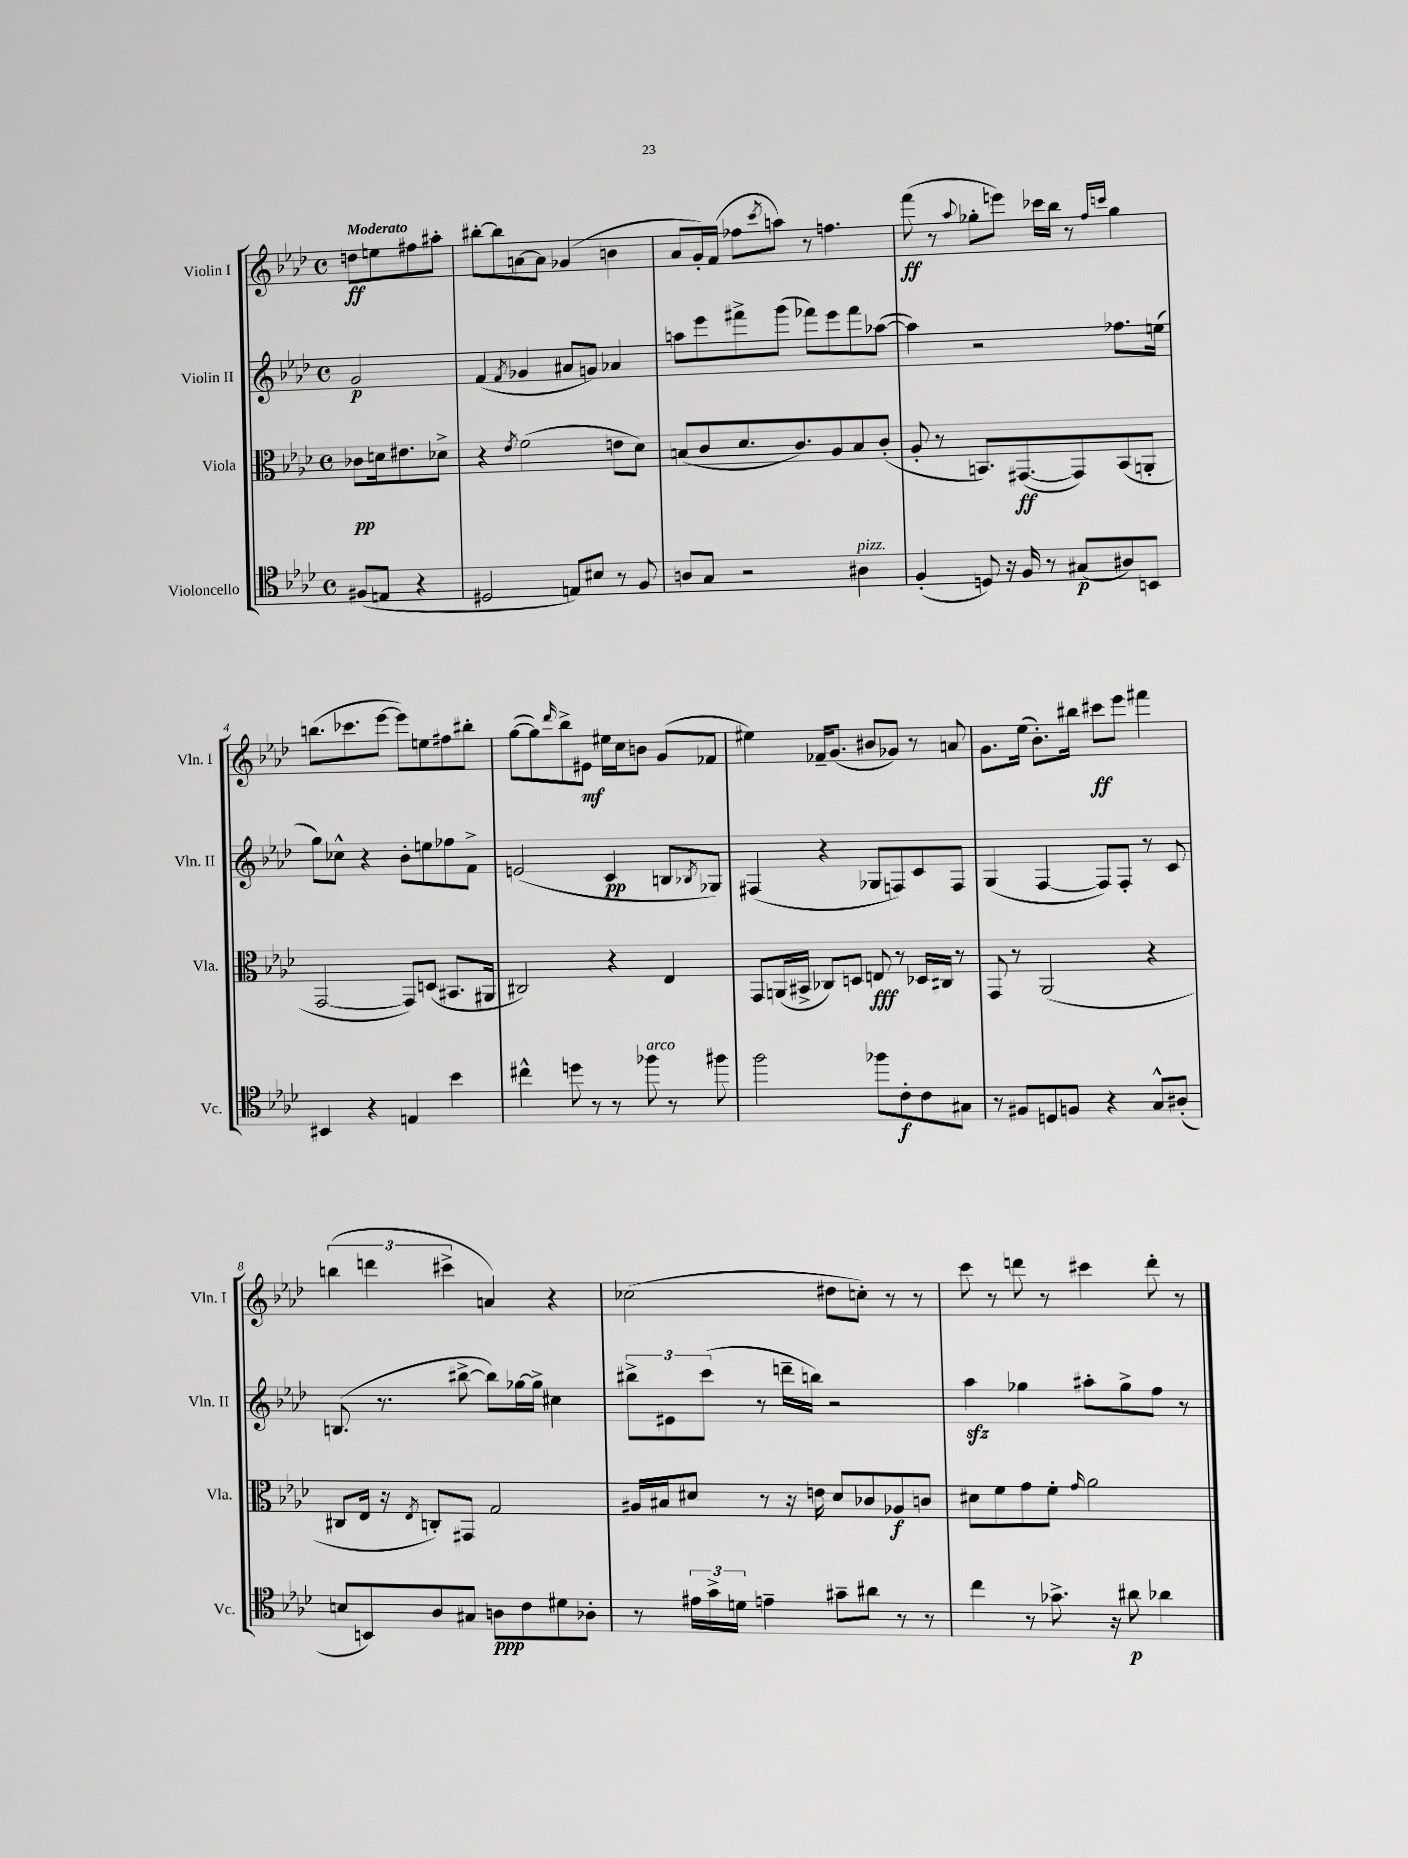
<<
\new StaffGroup <<
\new Staff = "s0" \with { instrumentName = "Violin I" shortInstrumentName = "Vln. I" } {
    \clef treble \key aes \major \defaultTimeSignature \time 4/4 \partial 2 \tempo "Moderato"
    d''8\ff e''8 fis''8 ais''8-. |
    bis''8~-. bis''8 a'8~ a'8 ges'4( b'4 |
    aes'8 g'16-.) f'16( fes''8 \acciaccatura { c'''8 } a''8) r8 f''4. |
    f'''8\ff( r8 \appoggiatura { aes''8 } ges''8-. e'''8) ces'''16 bes''16 r8 \grace { f''16 c'''16 } ges''4 |
    b''8.( ces'''8. ees'''8~ ees'''8) e''8 fis''8 bis''8-. |
    g''8~( g''8) \grace { des'''16 } bes''8-> eis'8\mf eis''16 c''16 b'8 g'8( fes'8 |
    eis''4) fes'16-- g'8.( bis'8 ges'8) r8 a'8 |
    g'8. ees''16( bes'8.-.) bis''16 cis'''8\ff ees'''8 fis'''4 |
    \tuplet 3/2 { b''4( d'''4 cis'''4-> } a'4) r4 |
    ces''2( dis''8 c''8-.) r8 r8 |
    c'''8 r8 d'''8 r8 cis'''4 d'''8-. r8 \bar "|." |
}
\new Staff = "s1" \with { instrumentName = "Violin II" shortInstrumentName = "Vln. II" } {
    \clef treble \key aes \major \defaultTimeSignature \time 4/4 \partial 2
    g'2\p |
    f'4( \acciaccatura { f'8 } ges'4 ais'8 g'8) aes'4 |
    a''8 ees'''8 fis'''8-> g'''8( fes'''8) ees'''8 fes'''8 aes''8~( |
    aes''4) r2 fes''8. e''16( |
    g''8) ces''8-^ r4 bes'8-. e''8 fes''8 f'8-> |
    e'2( c'4\pp b8 \acciaccatura { bes8 } ges8) |
    fis4( r4 ges8 f8) c'8 f8 |
    g4( f4~ f8) f8-. r8 c'8 |
    b8.( r8. bis''8~-> bis''8) ges''16~ ges''16-> cis''4 |
    \tuplet 3/2 { bis''8-> eis'8 c'''8( } r8 d'''16-- b''16) r2 |
    aes''4\sfz ges''4 ais''8-. ges''8-> f''8 r8 \bar "|." |
}
\new Staff = "s2" \with { instrumentName = "Viola" shortInstrumentName = "Vla." } {
    \clef alto \key aes \major \defaultTimeSignature \time 4/4 \partial 2
    ces'8\pp d'16 eis'8. des'8-> |
    r4 \acciaccatura { ees'8 } f'2( e'8 des'8) |
    b8( c'8 des'8. c'8.) aes8 b8 c'8-.( |
    aes8-. r8 b,8.) gis,8.~\ff( gis,8) b,8( a,8-. |
    g,2~ g,8) d8( bis,8. ais,16 |
    cis2) r4 ees4 |
    g,8 a,16( bis,16-> ces8) d8 e8\fff r8 des16 cis16 r8 |
    g,8 r8 aes,2( r4 |
    cis8 ees16 r16 \acciaccatura { ees8 } c8-.) gis,8 g2 |
    ais16 bis16 dis'8 r8 r16 e'16 dis'8 ces'8 aes8\f c'8 |
    dis'8 f'8 g'8 f'8-. \grace { g'16 } aes'2 \bar "|." |
}
\new Staff = "s3" \with { instrumentName = "Violoncello" shortInstrumentName = "Vc." } {
    \clef tenor \key aes \major \defaultTimeSignature \time 4/4 \partial 2
    fis8( e8 r4 |
    dis2 e8) bis8 r8 f8 |
    a8 g8 r2 ais4^\markup { \italic "pizz." } |
    f4-.( d8) r16 f16 r8 gis8\p( ais8) b,8 |
    bis,4 r4 e4 bes'4 |
    cis''4-^ d''8 r8 r8 fes''8^\markup { \italic "arco" } r8 fis''8 |
    f''2 fes''8 c'8-.\f c'8 gis8 |
    r8 fis8 d8 f8 r4 g8-^ ais8-.( |
    b8 b,8) aes8 gis8 a8\ppp c'8 dis'8 aes8-. |
    r8 \tuplet 3/2 { eis'16 g'16-> d'16 } e'4-- gis'8-- ais'8 r8 r8 |
    c''4 r8 ges'8.-> r16 ais'8\p aes'4 \bar "|." |
}
>>
>>
